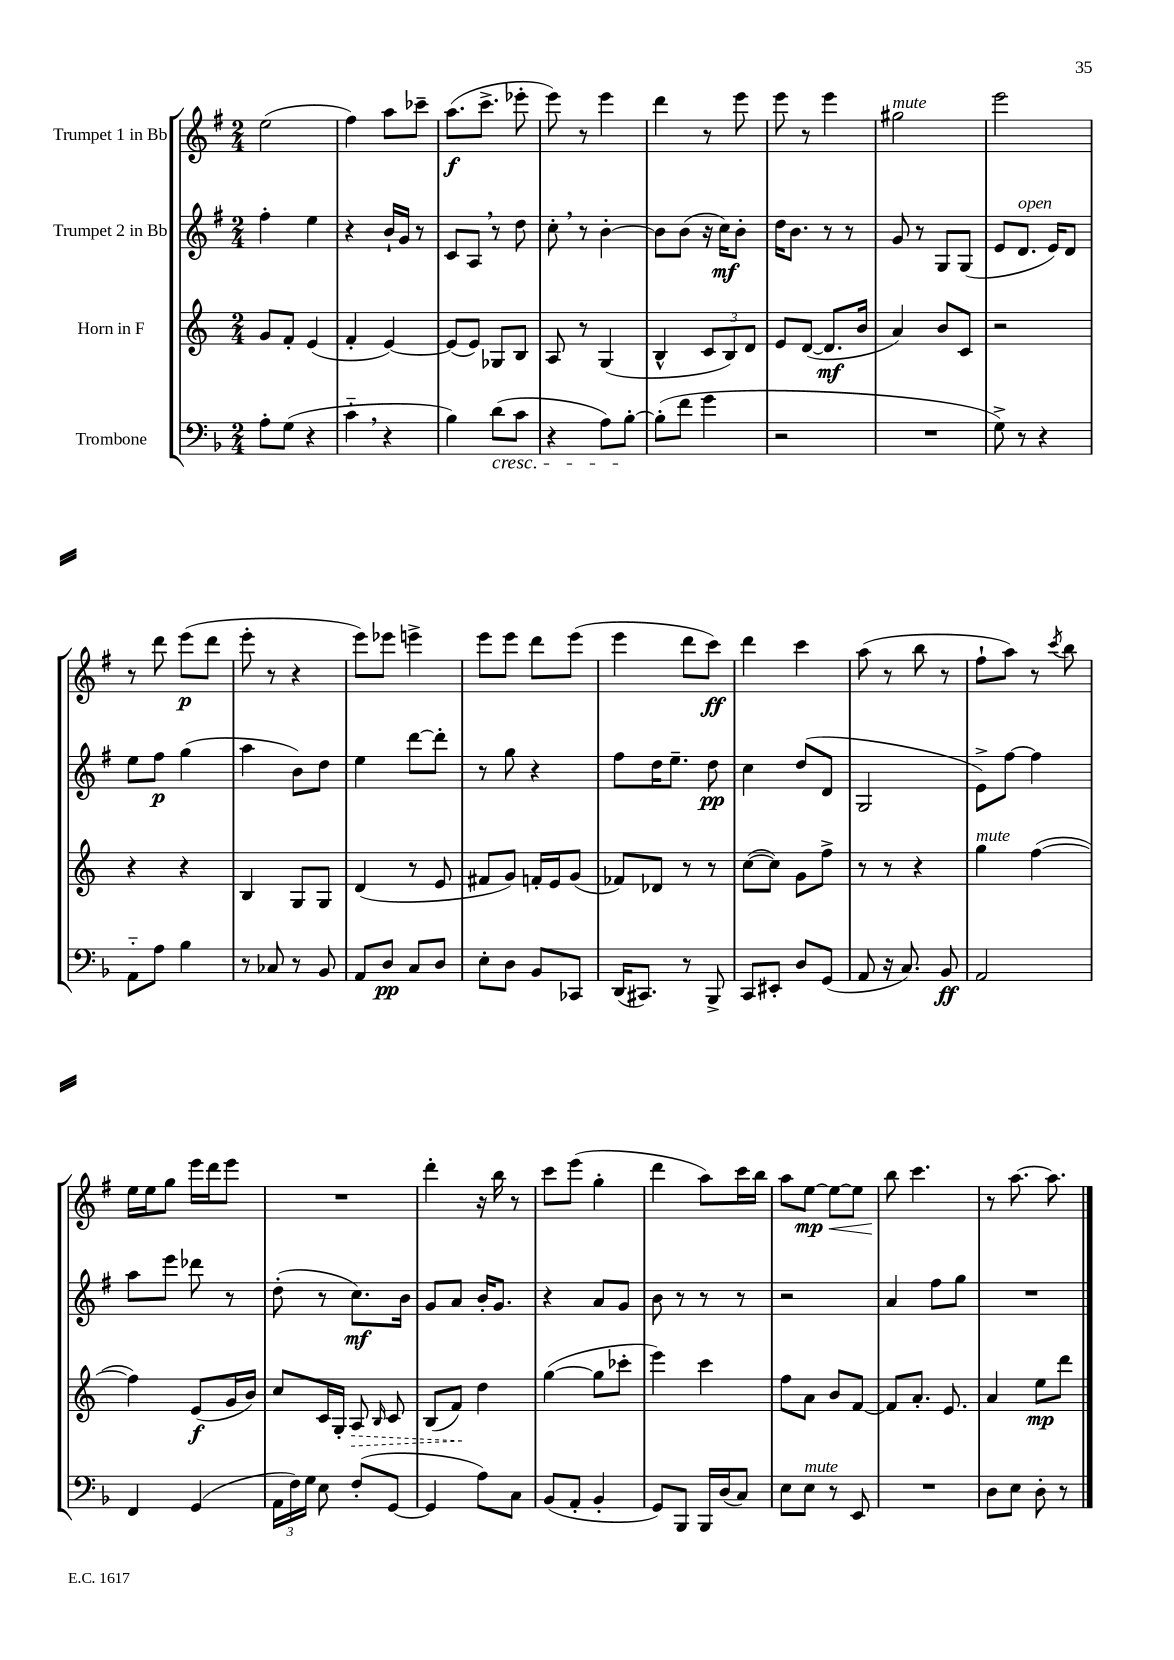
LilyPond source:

<<
\new StaffGroup <<
\new Staff = "s0" \with { instrumentName = "Trumpet 1 in Bb" } {
    \clef treble \key g \major \numericTimeSignature \time 2/4
    \autoBeamOff e''2( |
    fis''4) a''8[ ces'''8]-- |
    a''8.[\f( c'''8.]-> ees'''8-. |
    e'''8) r8 e'''4 |
    d'''4 r8 e'''8 |
    e'''8 r8 e'''4 |
    gis''2^\markup { \italic "mute" } |
    e'''2 |
    r8 d'''8 e'''8[\p( d'''8] |
    e'''8-. r8 r4 |
    e'''8[) ees'''8] e'''4-> |
    e'''8[ e'''8] d'''8[ e'''8]( |
    e'''4 d'''8[ c'''8]\ff) |
    d'''4 c'''4 |
    a''8( r8 b''8 r8 |
    fis''8[-! a''8]) r8 \acciaccatura { c'''8 } b''8 |
    e''16[ e''16 g''8] e'''16[ d'''16 e'''8] |
    R2 |
    d'''4-. r16 b''16 r8 |
    c'''8[ e'''8]( g''4-. |
    d'''4 a''8[) c'''16 b''16] |
    a''8[ e''8]~\mp e''8[~\< e''8] |
    b''8\! c'''4. |
    r8 a''8.~ a''8. \bar "|." |
}
\new Staff = "s1" \with { instrumentName = "Trumpet 2 in Bb" } {
    \clef treble \key g \major \numericTimeSignature \time 2/4
    \autoBeamOff fis''4-. e''4 |
    r4 b'16[-! g'16] r8 |
    c'8[ a8] \breathe r8 d''8 |
    c''8-. \breathe r8 b'4~-. |
    b'8[ b'8]( r16 c''16[\mf) b'8]-. |
    d''16[ b'8.] r8 r8 |
    g'8 r8 g8[ g8]( |
    e'8[ d'8.]^\markup { \italic "open" } e'16[) d'8] |
    e''8[ fis''8]\p g''4( |
    a''4 b'8[) d''8] |
    e''4 d'''8[~ d'''8]-. |
    r8 g''8 r4 |
    fis''8[ d''16 e''8.]-- d''8\pp |
    c''4 d''8[( d'8] |
    g2 |
    e'8[->) fis''8]~ fis''4 |
    a''8[ e'''8] des'''8 r8 |
    d''8-.( r8 c''8.[\mf) b'16] |
    g'8[ a'8] b'16[-. g'8.] |
    r4 a'8[ g'8] |
    b'8 r8 r8 r8 |
    r2 |
    a'4 fis''8[ g''8] |
    R2 \bar "|." |
}
\new Staff = "s2" \with { instrumentName = "Horn in F" } {
    \clef treble \key c \major \numericTimeSignature \time 2/4
    \autoBeamOff g'8[ f'8]-. e'4( |
    f'4-. e'4~) |
    e'8[( e'8]) ges8[ b8] |
    a8 r8 g4( |
    b4-^ \tuplet 3/2 { c'8[ b8) d'8] } |
    e'8[ d'8]~( d'8.[\mf b'16] |
    a'4) b'8[ c'8] |
    r2 |
    r4 r4 |
    b4 g8[ g8] |
    d'4( r8 e'8 |
    fis'8[ g'8]) f'16[-. e'16 g'8]( |
    fes'8[) des'8] r8 r8 |
    c''8[~( c''8]) g'8[ f''8]-> |
    r8 r8 r4 |
    g''4^\markup { \italic "mute" } f''4~( |
    f''4) e'8[\f( g'16 b'16]) |
    c''8[ c'16 g16]-. \once \override Hairpin.style = #'dashed-line a8\> \grace { b16 } c'8 |
    b8[( f'8]\!) d''4 |
    g''4~( g''8[ ces'''8]-. |
    e'''4) c'''4 |
    f''8[ a'8] b'8[ f'8]~ |
    f'8[ a'8.]-. e'8. |
    a'4 e''8[\mp d'''8] \bar "|." |
}
\new Staff = "s3" \with { instrumentName = "Trombone" } {
    \clef bass \key f \major \numericTimeSignature \time 2/4
    \autoBeamOff a8[-. g8]( r4 |
    c'4-_ \breathe r4 |
    bes4) d'8[\cresc( c'8] |
    r4 a8[) bes8]~-.\! |
    bes8[-.( f'8] g'4 |
    r2 |
    R2 |
    g8->) r8 r4 |
    a,8[-_ a8] bes4 |
    r8 ces8 r8 bes,8 |
    a,8[ d8]\pp c8[ d8] |
    e8[-. d8] bes,8[ ces,8] |
    d,16[( cis,8.]) r8 bes,,8-> |
    c,8[ eis,8]-. d8[ g,8]( |
    a,8 r16 c8.) bes,8\ff |
    a,2 |
    f,4 g,4( |
    \tuplet 3/2 { a,16[ f16) g16] } e8 f8[-.( g,8]~ |
    g,4 a8[) c8] |
    bes,8[( a,8]-. bes,4-. |
    g,8[) bes,,8] bes,,16[ d16( c8]) |
    e8[ e8]^\markup { \italic "mute" } r8 e,8 |
    R2 |
    d8[ e8] d8-. r8 \bar "|." |
}
>>
>>
\layout { \context { \Score \remove "Bar_number_engraver" } }
